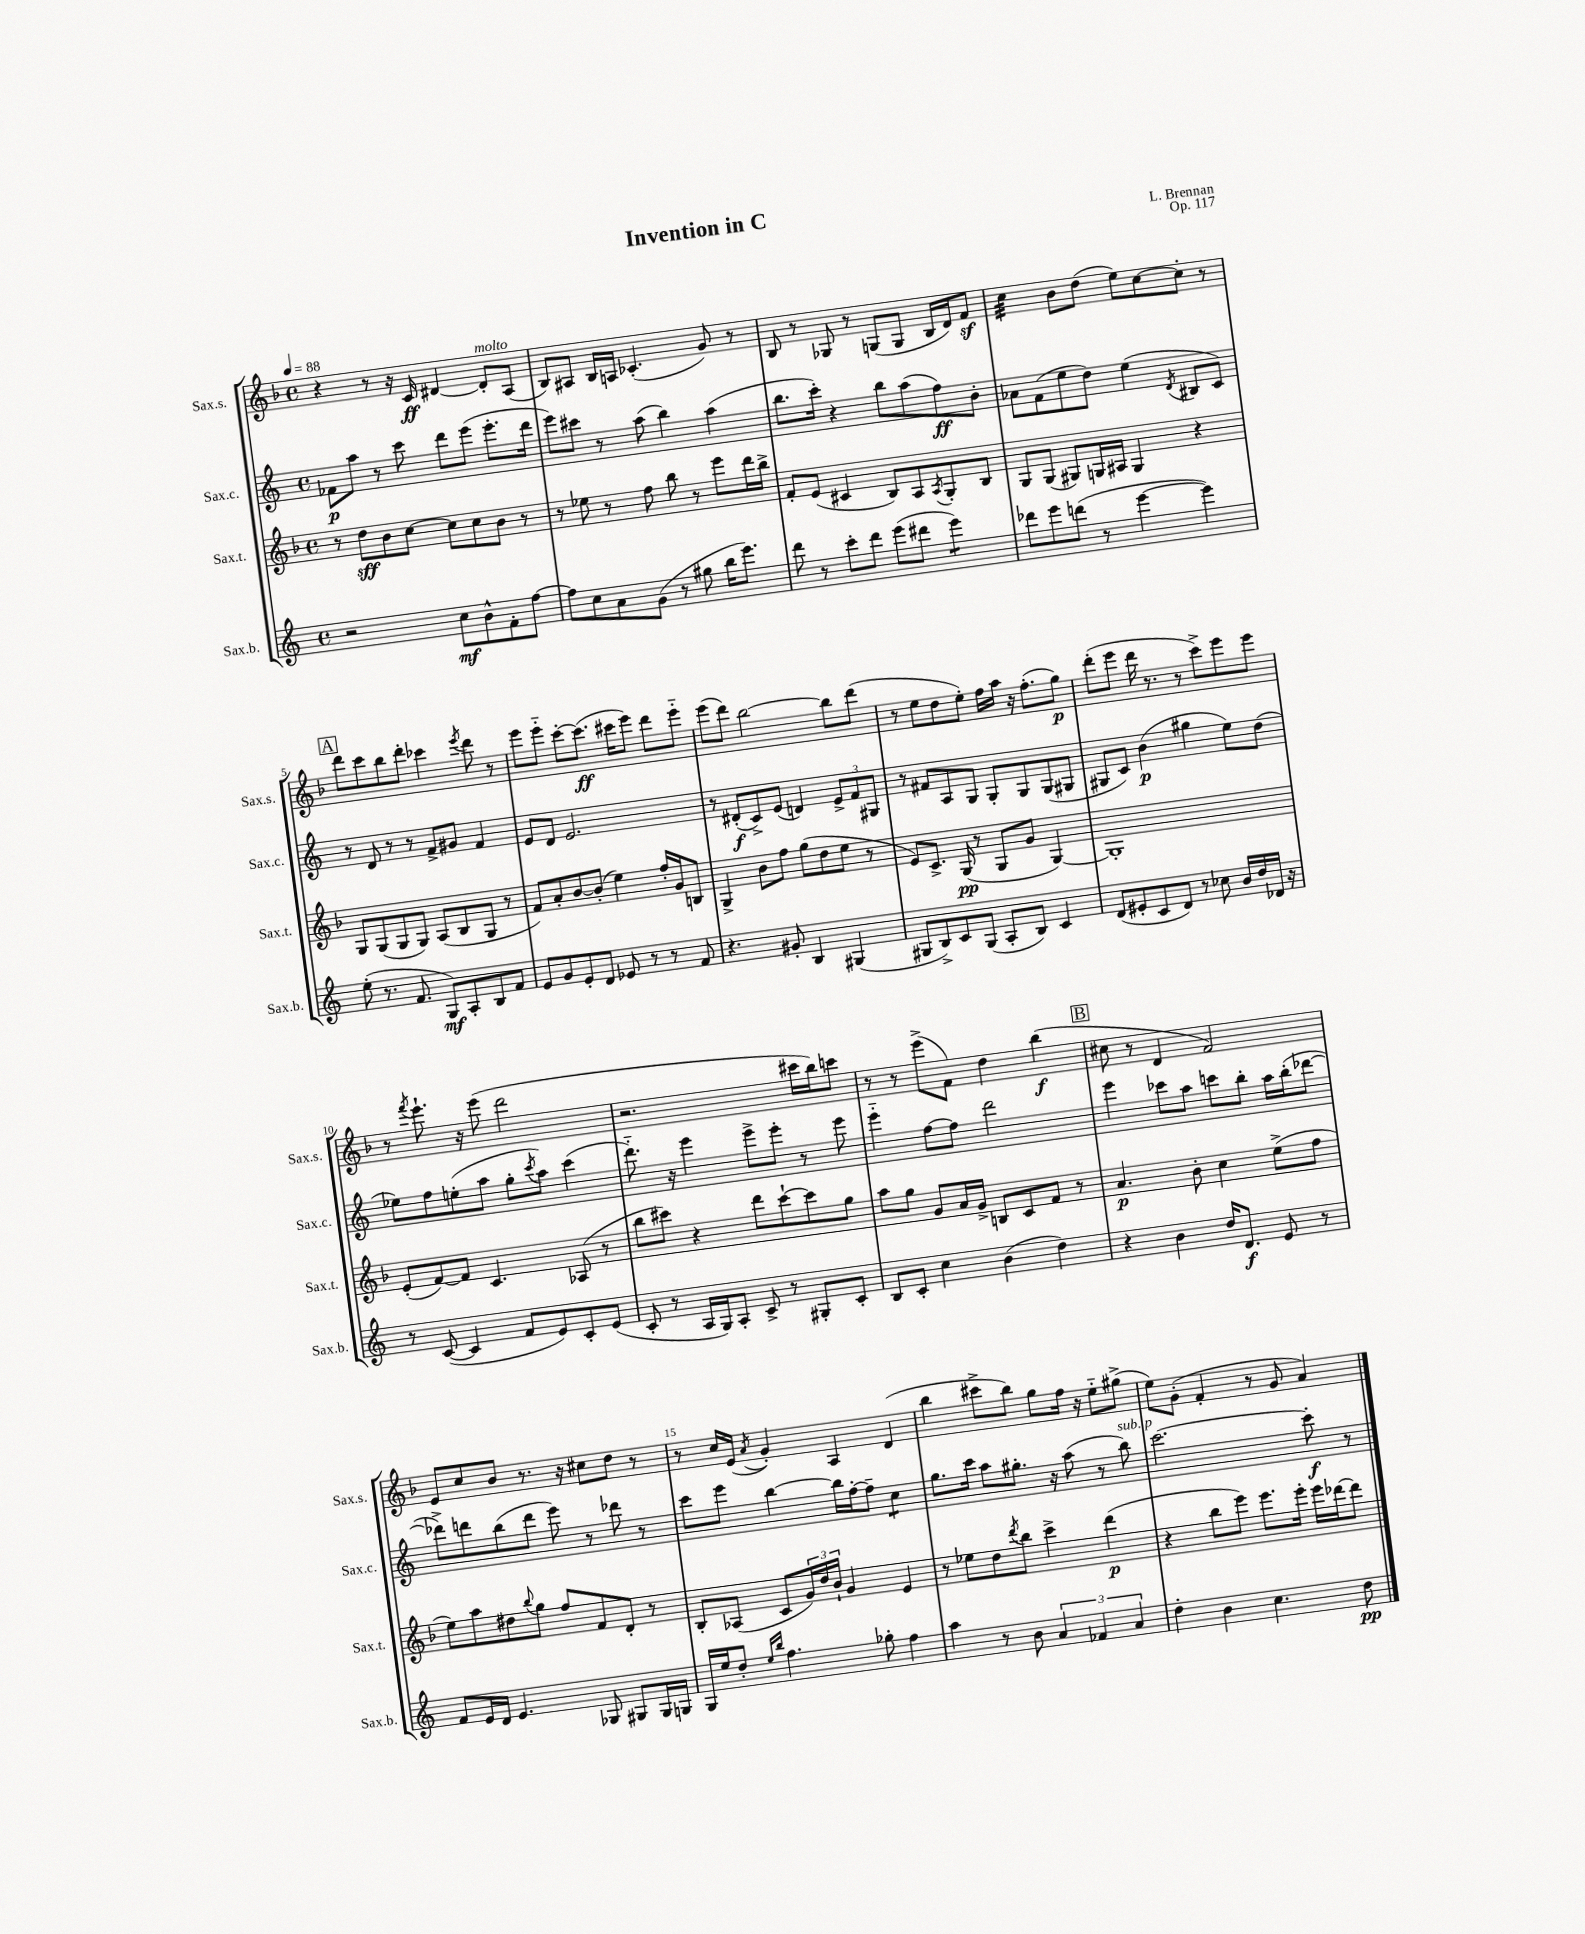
\header { title = "Invention in C" composer = "L. Brennan" opus = "Op. 117" }
<<
\new StaffGroup <<
\new Staff = "s0" \with { instrumentName = "Sax.s." shortInstrumentName = "Sax.s." } {
    \clef treble \key f \major \defaultTimeSignature \time 4/4 \tempo 4 = 88
    r4 r8 r16 c'16\ff dis'4~ dis'8-.^\markup { \italic "molto" } a8( |
    bes8) ais8 bes16 a16 ces'4.-.( g'8) r8 |
    bes8 r8 ges8 r8 g8( g8 bes16 d'16) f'8\sf |
    c''4:32 bes'8 d''8( e''8) c''8~ c''8-. r8 |
    \mark \markup { \box "A" } d'''8 c'''8 bes''8 d'''8-. ces'''4 \acciaccatura { e'''8 } d'''8 r8 |
    e'''8 e'''8-_ c'''8~-. c'''8.\ff( cis'''16 e'''8) d'''8 e'''8-_ |
    e'''8( d'''8) bes''2~ bes''8 d'''8( |
    r8 e''8 d''8 e''8-.) f''16 a''16 r16 f''8.-.( g''8\p) |
    d'''8-.( e'''8 d'''16 r8. r8 c'''8->) e'''8 e'''8 |
    r8 \acciaccatura { f'''8 } e'''8.-! r16 e'''8( d'''2 |
    r2. cis'''16 bes''16) c'''8 |
    r8 r8 e'''8->( f'8) d''4 bes''4\f( |
    \mark \markup { \box "B" } cis''8 r8 d'4 f'2) |
    e'8 c''8 bes'8 r8. r16 cis''8 d''8 r8 |
    r8 c''16 e'16( \acciaccatura { a'8 } g'4-.) a4 d'4( |
    bes''4 cis'''8-> bes''8) g''8 f''16 r16 e''8-_ gis''8->( |
    e''8) g'8-.( f'4-. r8 g'8 a'4) \bar "|." |
}
\new Staff = "s1" \with { instrumentName = "Sax.c." shortInstrumentName = "Sax.c." } {
    \clef treble \key c \major \defaultTimeSignature \time 4/4
    fes'8\p a''8 r8 c'''8 d'''8 e'''8( e'''8.-. d'''16 |
    e'''8) cis'''8 r8 a''8( b''4) a''4( |
    b''8. c'''16-.) r4 b''8 a''8( f''8\ff) b'8-. |
    aes'8 f'8( e''8 d''8) e''4( \acciaccatura { d'8 } bis8 c'8) |
    \mark \markup { \box "A" } r8 d'8 r8 r8 f'8-> gis'8 f'4 |
    e'8 d'8 e'2. |
    r8 dis'8-.\f( c'8->) e'8( d'4) \tuplet 3/2 { e'8-> f'8 gis8 } |
    r8 fis'8 a8 g8 g8-. g8 g8( gis8 |
    gis8 c'8) b'4\p( gis''4 e''8) d''8( |
    ees''8) f''8 e''8-.( a''8 g''8-. \acciaccatura { c'''8 } a''8) c'''4( |
    d'''8.-_) r16 e'''4 e'''8-> e'''8-. r8 e'''8 |
    e'''4-_ f''8~ f''8 d'''2 |
    \mark \markup { \box "B" } e'''4 ces'''8 a''8 c'''8 b''8-. a''16 b''16-.( des'''8~ |
    des'''8->) d'''8 b''8( d'''8 e'''8) r8 des'''8 r8 |
    c'''8 e'''8 b''4~ b''16 f''16~-. f''8-- c''4:8 |
    g''8. c'''16 a''8 gis''8.-. r16 a''8( r8 b''8^\markup { \italic "sub. p" }) |
    c'''2.~ c'''8-.\f r8 \bar "|." |
}
\new Staff = "s2" \with { instrumentName = "Sax.t." shortInstrumentName = "Sax.t." } {
    \clef treble \key f \major \defaultTimeSignature \time 4/4
    r8 d''8\sff bes'8 c''8~ c''8 c''8 bes'8 r8 |
    r8 ees''8 r8 f''8 bes''8 r8 e'''8 d'''16 bes''16-> |
    f'8-. e'8( cis'4 bes8) a8 \acciaccatura { a8 } g8-. bes8 |
    g8 g8( gis8) g16 ais16 g4 r4 |
    \mark \markup { \box "A" } g8 g8( g8 g8) a8( bes8 g8 r8 |
    f'8) a'8-. bes'8~ bes'8-.( e''4) f''16-. g'16 b8 |
    g4-> bes'8 f''8 g''8( d''8 e''8 r8 |
    e'8) c'8.-> g16\pp( r8 g8 g'8 g4~) |
    g1-. |
    e'8-.( f'8~) f'8 c'4. aes8( r8 |
    bes''8 cis'''8) r4 d'''8 cis'''8~-! cis'''8 g''8 |
    a''8 g''8 g'8 a'16 g'16-> b8 c'8 f'8 r8 |
    \mark \markup { \box "B" } a'4.\p bes'8-. c''4 e''8->( f''8 |
    e''8) a''8 dis''8 \appoggiatura { bes''8 } g''8 f''8 f'8 d'8-. r8 |
    bes8-. aes8( c'8 \tuplet 3/2 { g'16) d''16 bes'16-! } g'4 e'4 |
    r8 ees''8 d''8 \acciaccatura { d'''8 } bes''8 c'''4-> d'''4\p( |
    r4 bes''8 e'''8) e'''8. e'''16-. e'''16 des'''16~ des'''8 \bar "|." |
}
\new Staff = "s3" \with { instrumentName = "Sax.b." shortInstrumentName = "Sax.b." } {
    \clef treble \key c \major \defaultTimeSignature \time 4/4
    r2 c''8\mf b'8-^ f'8-. f''8~ |
    f''8 c''8 a'8 g'8( r8 gis''8 b''16 e'''8.) |
    d'''8 r8 c'''8-. d'''8 e'''8( dis'''8 e'''4:8) |
    des'''8 e'''8 d'''8( r8 e'''4~ e'''4) |
    \mark \markup { \box "A" } e''8-.( r8. f'8. g8\mf) a8-. b8 f'8 |
    e'8 g'8 e'8-. d'8 ees'8 r8 r8 f'8 |
    r4. gis'8-. b4 gis4( |
    gis8 b8->) c'8 gis8( a8-. b8) c'4 |
    d'8( eis'8-. c'8 d'8) r8 ces''8 b'16 d''16 des'16 r16 |
    r8 c'8~( c'4 f'8 e'8) c'8-. e'8( |
    c'8-. r8 a16 g16) a8-. c'8-> r8 gis8-. c'8-. |
    b8 c'8-. c''4 b'4( d''4) |
    \mark \markup { \box "B" } r4 b'4 d''16 d'8.\f e'8 r8 |
    f'8 e'16 d'16 e'4. ges8 gis8 gis16 g16 |
    g16 e''16 d''8-. \grace { e''16 b''16 } f''4. ges''8-. f''4 |
    a''4 r8 b'8 \tuplet 3/2 { a'4 fes'4 a'4 } |
    d''4-. b'4 c''4. d''8\pp \bar "|." |
}
>>
>>
\layout { \context { \Score \override BarNumber.break-visibility = ##(#f #t #t) barNumberVisibility = #(every-nth-bar-number-visible 5) } }
